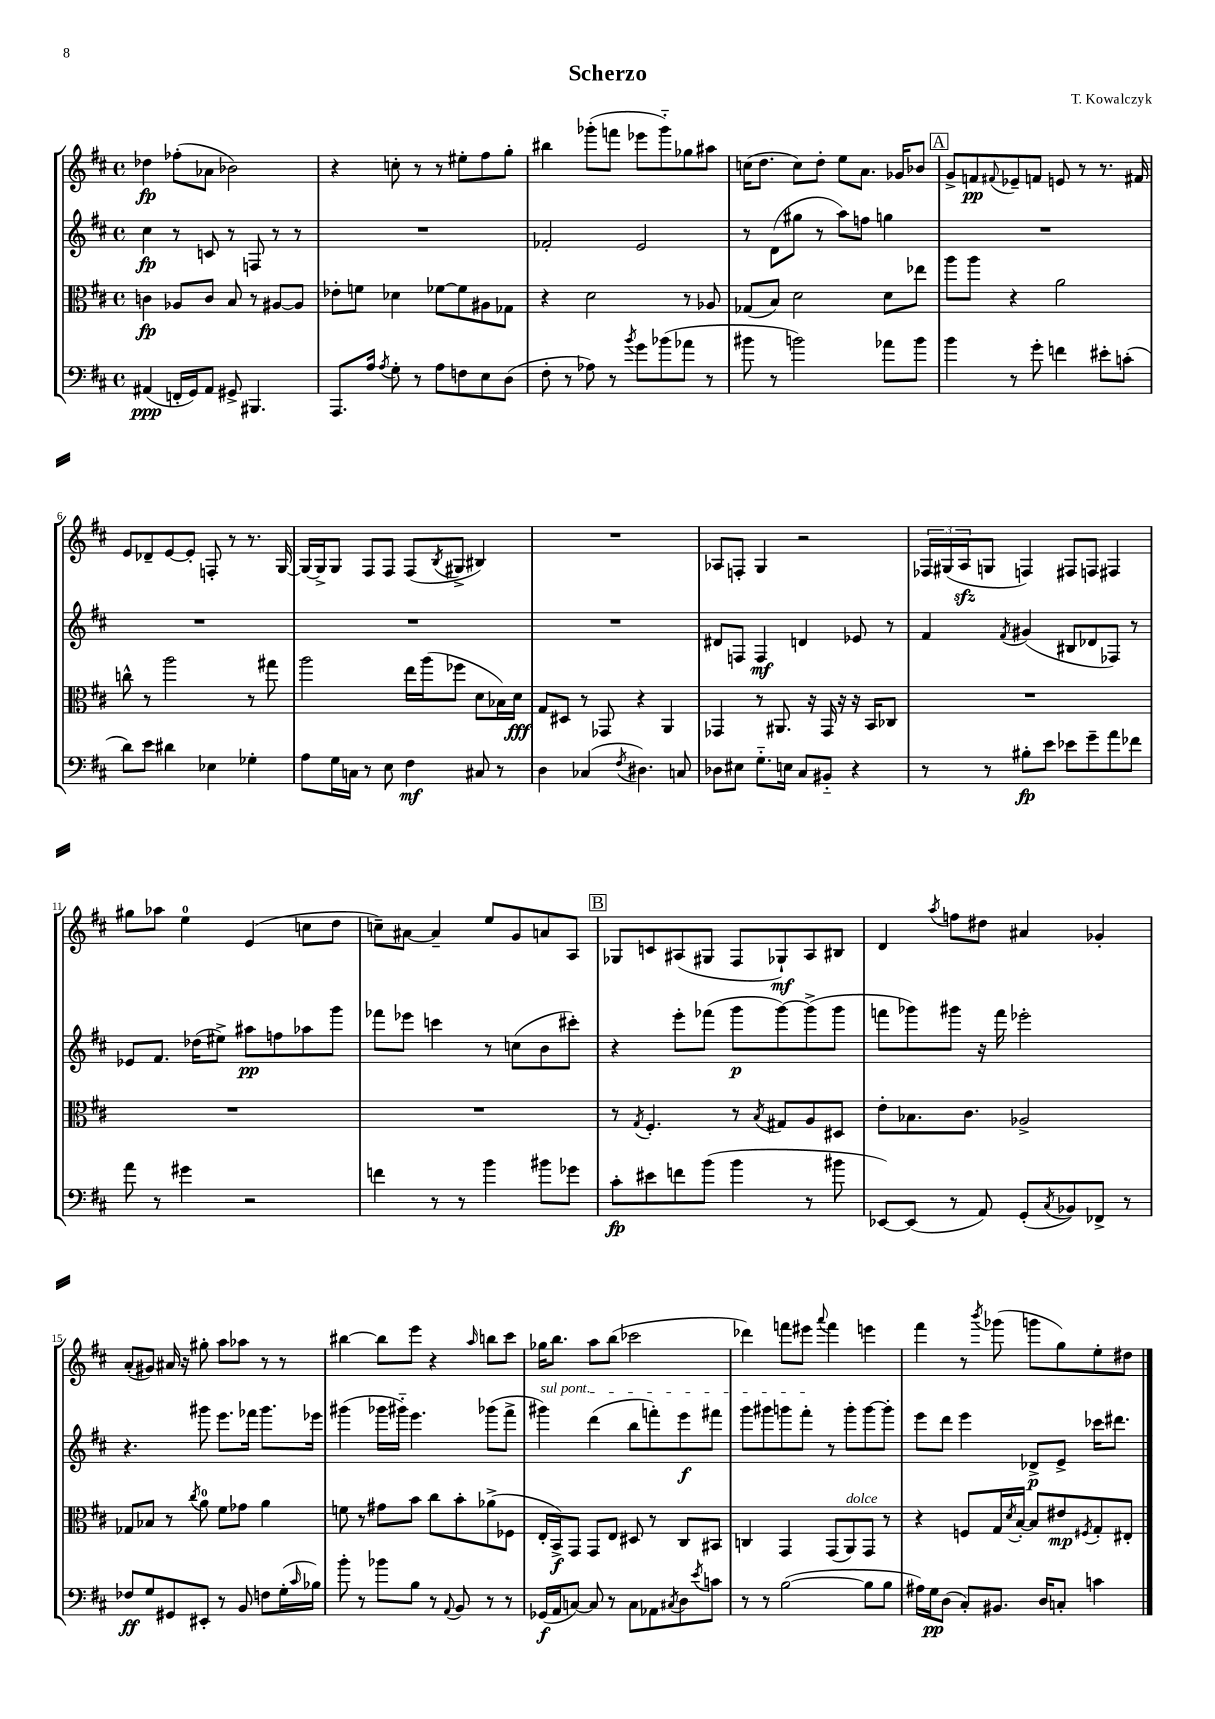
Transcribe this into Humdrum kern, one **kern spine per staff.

**kern	**kern	**kern	**kern
*staff4	*staff3	*staff2	*staff1
*clefF4	*clefC3	*clefG2	*clefG2
*k[f#c#]	*k[f#c#]	*k[f#c#]	*k[f#c#]
*M4/4	*M4/4	*M4/4	*M4/4
*met(c)	*met(c)	*met(c)	*met(c)
(4AA#	4c	4cc#	4dd-
16FF'	8A-	8r	(8ff-'
16GG)	.	.	.
8AA#	8c	8c	8a-
8GG#^	8B	8r	2b-)
4.BBB#	8r	8F	.
.	[8A#	8r	.
.	8A#]	8r	.
=	=	=	=
8.AAA	8e-'	1r	4r
.	8f	.	.
16A	.	.	.
8qA	.	.	.
8G'	4d-	.	8cc'
8r	.	.	8r
8A	[8f-	.	8r
8F	8f-]	.	8ee#'
8E	8A#	.	8ff#
(8D	8G-	.	8gg'
=	=	=	=
8F#'	4r	2f-'	4bb#
8r	.	.	.
8A-)	2d	.	(8ggg-'
8r	.	.	8fff
8qb	.	.	.
8g	.	2e	8eee-
(8b-	.	.	8ggg-'~)
8a-	8r	.	8gg-
8r	8A-	.	8aa#
=	=	=	=
8b#	(8G-	8r	(16cc
.	.	.	8.dd
8r	8B)	(8d	.
2b)	2d	8gg#	8cc)
.	.	8r	8dd'
.	.	8aa)	8ee
.	.	8ff	8.a
8a-	8d	4gg	.
.	.	.	16g-
8b	8ee-	.	8b-
=	=	=	=
4b	8aa	1r	8g^
.	8aa	.	8f
.	.	.	8qqf#
8r	4r	.	8e-~
8g'	.	.	8f
4f	2a	.	8e
.	.	.	8r
8e#'	.	.	8.r
(8c'	.	.	.
.	.	.	16f#
=	=	=	=
8d)	8cc^^	1r	8e
8e	8r	.	8d-~
4d#	2aa	.	[8e
.	.	.	8e']
4E-	.	.	8F'
.	.	.	8r
4G-'	8r	.	8.r
.	8gg#	.	.
.	.	.	[16G
=	=	=	=
8A	2aa	1r	16G_
.	.	.	16G^]
16G	.	.	8G
16C	.	.	.
8r	.	.	8F#
8E	.	.	8F#
4F#	16ee	.	(8F#
.	(16aa	.	.
.	.	.	8qB
.	8ff-	.	8G#^
8C#	8d	.	4B#)
8r	16B-)	.	.
.	16d	.	.
=	=	=	=
4D	8G	1r	1r
.	8D#	.	.
(4C-	8r	.	.
.	8GG-	.	.
8qF#	.	.	.
4.D#)	4r	.	.
.	4AA	.	.
8C	.	.	.
=	=	=	=
8D-	4GG-	8d#	8A-
8E#	.	8F	8F'
8.G'~	8r	4F	4G
.	8.AA#	.	.
16E	.	.	.
8C#	.	4d	2r
.	16r	.	.
8BB#'~	16GG-	.	.
.	16r	.	.
4r	16r	8e-	.
.	16BB	.	.
.	8C-	8r	.
=	=	=	=
8r	1r	4f#	24F-
.	.	.	(24G#
.	.	.	24A
8r	.	.	8G
.	.	8qf#	.
8B#'	.	(4g#	4F)
8e	.	.	.
8e-	.	8B#	8F#
8g~	.	8d-	8F
8a	.	8F-)	4F#
8f-	.	8r	.
=	=	=	=
8a	1r	8e-	8gg#
8r	.	8.f#	8aa-
4g#	.	.	4ee
.	.	(16dd-	.
.	.	8ee#^)	.
2r	.	8aa#	(4e
.	.	8ff	.
.	.	8aa-	8cc
.	.	8ggg	8dd
=	=	=	=
4f	1r	8fff-	8cc~)
.	.	8eee-	[8a#
8r	.	4ccc	4a#~]
8r	.	.	.
4b	.	8r	8ee
.	.	(8cc	8g
8b#	.	8b	8a
8g-	.	8ccc#')	8A
=	=	=	=
8c#'	8r	4r	8G-
.	8qG	.	.
8e#	4.F#'	.	8c
8f	.	8eee'	(8A#
(8b	.	(8fff-	8G#
4b	8r	8ggg	8F#
.	8qB	.	.
.	8G#	[8ggg)	8G-`)
8r	8A	(8ggg^]	8A#
8b#	8D#	8ggg	8B#
=	=	=	=
[8EE-)	8e'	8fff	4d
(8EE-]	8.B-	8ggg-)	.
.	.	.	8qaa
8r	.	8ggg#	8ff
.	8.c#	.	.
8AA)	.	16r	8dd#
.	.	16fff	.
(8GG'	2A-^	2eee-'	4a#
8qC#	.	.	.
8BB-)	.	.	.
8FF-^	.	.	4g-'
8r	.	.	.
=	=	=	=
8F-	8G-	4.r	(8a'
8G	8B-	.	8g#)
8GG#	8r	.	16a#
.	.	.	16r
.	8qcc#	.	.
8EE#'	8a	8ggg#	8gg#'
8r	8f#	8.eee	8aa
8BB	8g-	.	8aa-
.	.	16fff-	.
8F	4a	8.ggg#	8r
(16G'	.	.	8r
16qqc#	.	.	.
16B-)	.	16eee-	.
=	=	=	=
8b'	8f	(4ggg#	[4bb#
8r	8r	.	.
8b-	8g#	16ggg-	8bb#]
.	.	16ggg#'~)	.
8B	8b	4.eee	8eee
8r	8cc#	.	4r
8qqAA	.	.	.
8BB	8b'	.	.
.	.	.	16qqaa
8r	(8a-^	(8ggg-	8bb
8r	8F-	8fff#^	8ccc#
=	=	=	=
(16GG-	16E'	4ggg#)	16gg-
16AA	16BB^)	.	8.bb
[8C)	8GG	.	.
8C]	8GG	(4ddd	8aa
8r	8E	.	(8bb
8C	8D#	8bb	2ccc-
8AA-	8r	8fff')	.
8qC#	.	.	.
8D	8C#	8eee	.
8qe	.	.	.
8c	8BB#	8fff#	.
=	=	=	=
8r	4C	8ggg	4ddd-)
8r	.	8ggg#	.
([2B	4GG	8ggg	8fff
.	.	8fff#'	8eee#
.	.	.	8qqaaa
.	(8GG	8r	4fff
.	8AA)	8ggg'	.
8B]	8GG	[8ggg	4eee
8B	8r	8ggg']	.
=	=	=	=
16A#)	4r	8eee	4fff#
16G	.	.	.
(8D	.	8ddd	.
8C#')	8F	4eee	8r
.	.	.	8qbbb
8.BB#	16G	.	(8ggg-
.	8qd	.	.
.	[16B'	.	.
.	8B]	8d-^	8ggg
16D	.	.	.
8C'	8e#	8e^	8gg)
.	8qF#	.	.
4c	8G'	16ccc-	8ee'
.	.	8.ddd#	.
.	8E#'	.	8dd#
==	==	==	==
*-	*-	*-	*-
